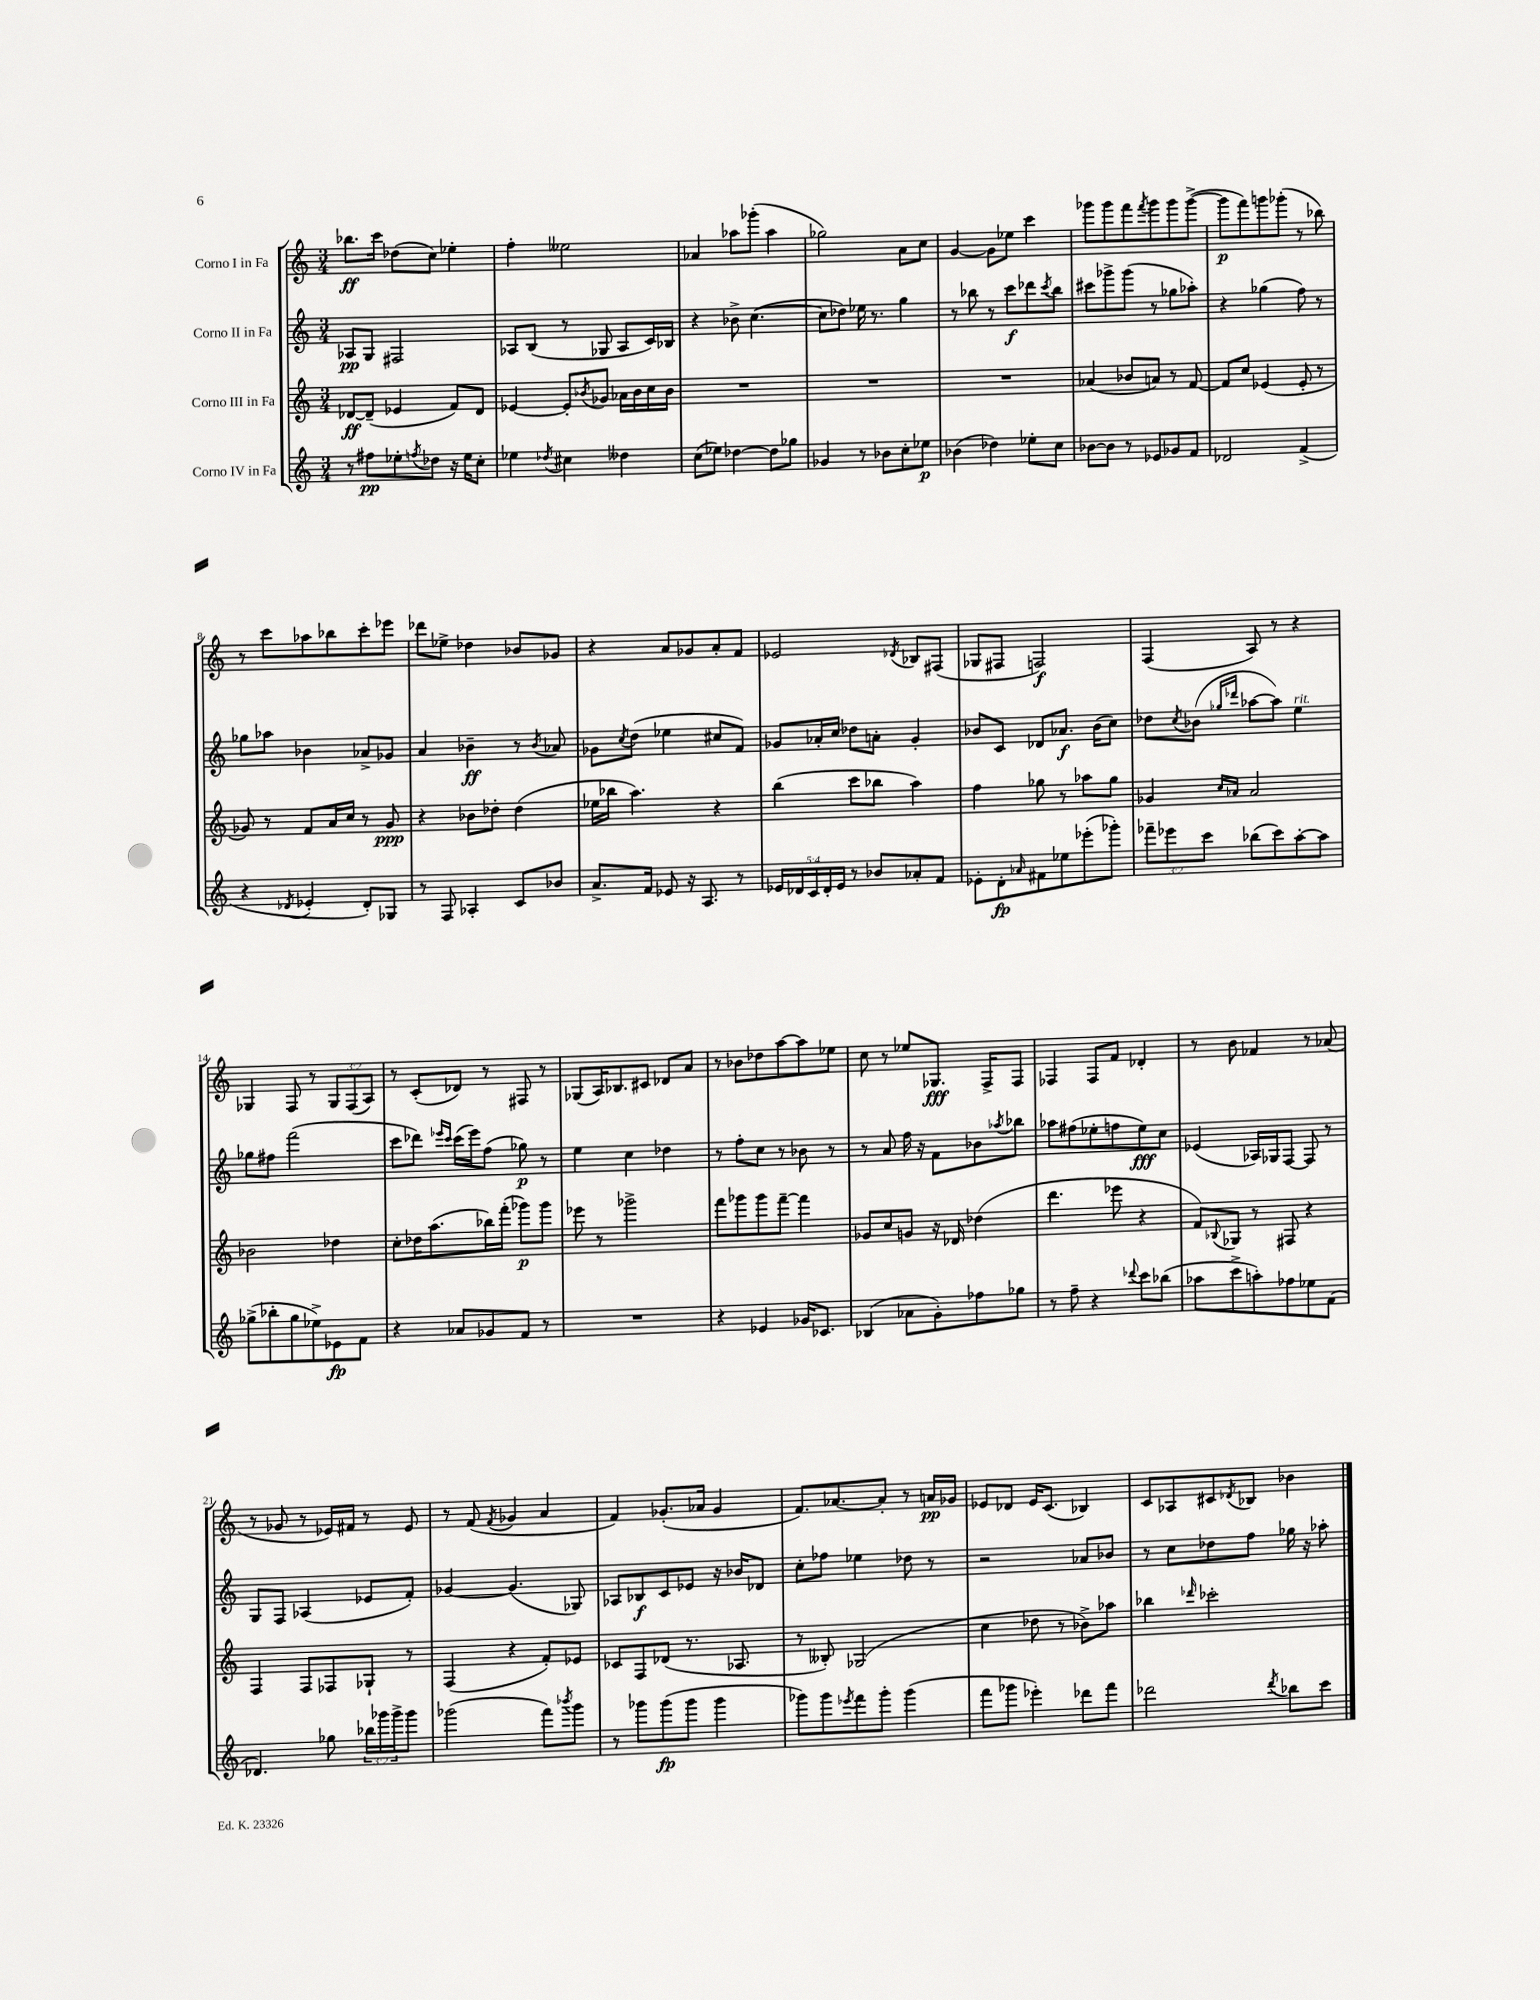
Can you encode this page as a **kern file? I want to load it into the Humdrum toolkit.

**kern	**dynam	**kern	**dynam	**kern	**dynam	**kern	**dynam
*part4	*part4	*part3	*part3	*part2	*part2	*part1	*part1
*staff4	*staff4	*staff3	*staff3	*staff2	*staff2	*staff1	*staff1
*I"Corno IV in Fa	*	*I"Corno III in Fa	*	*I"Corno II in Fa	*	*I"Corno I in Fa	*
*clefG2	*	*clefG2	*	*clefG2	*	*clefG2	*
*k[]	*	*k[]	*	*k[]	*	*k[]	*
*M3/4	*	*M3/4	*	*M3/4	*	*M3/4	*
=1	=1	=1	=1	=1	=1	=1	=1
8r	.	[8d-X/L	ff	8A-X/L	pp	8.bb-X\L	ff
8ff#X\L	pp	(8d-~/J]	.	8G/J	.	.	.
.	.	.	.	.	.	16ccc\Jk	.
8ee-X'\	.	4e-X/	.	2F#X/	.	(8dd-X\L	.
8qffn/	.	.	.	.	.	.	.
8dd-X\J	.	.	.	.	.	8cc\J)	.
16r	.	8f/L)	.	.	.	4ee-X'\	.
16ee-\KL	.	.	.	.	.	.	.
8cc'\J	.	8d-/J	.	.	.	.	.
=2	=2	=2	=2	=2	=2	=2	=2
4ee-X\	.	[4e-X/	.	8A-X/L	.	4ff'\	.
.	.	.	.	(8B/J	.	.	.
8qdd-X/	.	.	.	.	.	.	.
4cc#X\	.	8e-'/L]	.	8r	.	2ee--X\	.
.	.	8qb-X/	.	.	.	.	.
.	.	8g-X/J	.	8G-X/	.	.	.
4dd--X\	.	16a-X\LL	.	8A-/L	.	.	.
.	.	16b-\	.	.	.	.	.
.	.	16cc\	.	16c/L)	.	.	.
.	.	16b-\JJ	.	16B-X/JJ	.	.	.
=3	=3	=3	=3	=3	=3	=3	=3
(8cc\L	.	2.r	.	4r	.	4a-X/	.
8ee-X\J)	.	.	.	.	.	.	.
[4dd-X\	.	.	.	8b-X^\	.	8aa-X\L	.
.	.	.	.	([4.cc\	.	(8ggg-X'\J	.
8dd-\L]	.	.	.	.	.	4aa-\	.
8gg-X\J	.	.	.	.	.	.	.
=4	=4	=4	=4	=4	=4	=4	=4
4g-X/	.	2.r	.	8cc\L]	.	2gg-X\)	.
.	.	.	.	8dd-X\J)	.	.	.
8r	.	.	.	16ee-X\	.	.	.
.	.	.	.	8.r	.	.	.
8b-X\L	.	.	.	.	.	.	.
8cc'\	.	.	.	4gg\	.	8a\L	.
8ee-X\J	p	.	.	.	.	8cc\J	.
=5	=5	=5	=5	=5	=5	=5	=5
(4b-X\	.	2.r	.	8r	.	[4g/	.
.	.	.	.	8bb-X\	.	.	.
4dd-X\)	.	.	.	8r	.	8g\L]	.
.	.	.	.	8ccc\L	f	8ee-X\J	.
8ee-X'\L	.	.	.	8ddd-X\	.	4ccc\	.
.	.	.	.	8qccc/	.	.	.
8cc\J	.	.	.	8bb-\J	.	.	.
=6	=6	=6	=6	=6	=6	=6	=6
[8b-X\L	.	(4a-X/	.	8ccc#X\L	.	8ggg-X\L	.
8b-\J]	.	.	.	8ggg-X^\	.	8ggg-\	.
8r	.	8b-X/L	.	(8ggg-\J	.	8fff\	.
.	.	.	.	.	.	8qfff/	.
8e-X/L	.	8an/J)	.	8r	.	8ggg-\	.
8g-X/	.	8r	.	8gg-X\L	.	8ggg-\	.
8f/J	.	[8f/	.	8aa-X'\J)	.	([8ggg-^\J	.
=7	=7	=7	=7	=7	=7	=7	=7
2d-X/	.	8f/L]	.	4r	.	8ggg-\L]	p
.	.	8cc/J	.	.	.	8fff\)	.
.	.	(4e-X/	.	(4gg-X\	.	8gggn\	.
.	.	.	.	.	.	(8ggg-X'\J	.
(4f^/	.	8e-'/	.	8ff\)	.	8r	.
.	.	8r	.	8r	.	8bb-X\)	.
!!LO:LB:g=z
=8	=8	=8	=8	=8	=8	=8	=8
4r	.	8g-X/)	.	8gg-X\L	.	8r	.
.	.	8r	.	8aa-X\J	.	8ccc\L	.
8qd-X/	.	.	.	.	.	.	.
4e-X'/	.	8f/L	.	4b-X\	.	8aa-X\	.
.	.	16a/L	.	.	.	8bb-X\	.
.	.	16cc/JJ	.	.	.	.	.
8d-'/L)	.	8r	.	8a-X^/L	.	8ccc'\	.
8G-X/J	.	8g-/	ppp	8g-X/J	.	8eee-X\J	.
=9	=9	=9	=9	=9	=9	=9	=9
8r	.	4r	.	4a/	.	8ddd-X\L	.
8F/	.	.	.	.	.	8ee-X^\J	.
4A-X'/	.	8b-X\L	.	4b-X~\	ff	4dd-X\	.
.	.	8dd-X'\J	.	.	.	.	.
8c/L	.	(4dd-\	.	8r	.	8b-X/L	.
.	.	.	.	8qb-/	.	.	.
8b-X/J	.	.	.	8a-X/	.	8g-X/J	.
=10	=10	=10	=10	=10	=10	=10	=10
8.a^/L	.	16ee-X\LL	.	8g-X\L	.	4r	.
.	.	16bb-X\JJ	.	.	.	.	.
.	.	.	.	8qcc/	.	.	.
.	.	4.aa\)	.	(8dd\J	.	.	.
16f/Jk	.	.	.	.	.	.	.
8e-X/	.	.	.	4ee-X\	.	8a/L	.
16r	.	.	.	.	.	8g-X/	.
8.A/	.	.	.	.	.	.	.
.	.	4r	.	8cc#X/L	.	8a'/	.
8r	.	.	.	8f/J)	.	8f/J	.
=11	=11	=11	=11	=11	=11	=11	=11
20e-X/LL	.	(4bb\	.	8g-X/L	.	2e-X/	.
20d-X/	.	.	.	.	.	.	.
20c/	.	.	.	.	.	.	.
.	.	.	.	16a-X'/L	.	.	.
20d-'/	.	.	.	.	.	.	.
.	.	.	.	16cc/JJ	.	.	.
20e-/JJ	.	.	.	.	.	.	.
8r	.	8ccc\L	.	8dd-X\L	.	.	.
8b-X/L	.	8bb-X\J	.	8an'\J	.	.	.
.	.	.	.	.	.	8qd-X/	.
8a-X'/	.	4aa\)	.	4g-'/	.	8B-X/L	.
8f/J	.	.	.	.	.	(8F#X/J	.
=12	=12	=12	=12	=12	=12	=12	=12
8e-X'\L	.	4ff\	.	8b-X/L	.	8G-X/L	.
8d'\	fp	.	.	8c/J	.	8F#X/J	.
16qqa-X/	.	.	.	.	.	.	.
8f#X\	.	8gg-X\	.	8d-X/L	.	2Fn/)	f
8ee-X\	.	8r	.	8.a-X/J	f	.	.
(8eee-X'\	.	8aa-X\L	.	.	.	.	.
.	.	.	.	(16b-\KL	.	.	.
8ggg-X'\J)	.	8gg-\J	.	8cc\J)	.	.	.
=13	=13	=13	=13	=13	=13	=13	=13
12fff-X~\L	.	4g-X/	.	8dd-X\L	.	(4F/	.
12eee-X\	.	.	.	.	.	.	.
.	.	.	.	8qcc/	.	.	.
.	.	.	.	(8b-X\J	.	.	.
12ccc\J	.	.	.	.	.	.	.
.	.	16qqcc/LL	.	16qqgg-X/LL	.	.	.
.	.	16qqa-X/JJ	.	16qqddd-X/JJ	.	.	.
(8bb-X\L	.	2a-/	.	[8aa-X\L	.	8A/)	.
8ccc\)	.	.	.	8aa-\J])	.	8r	.
!	!	!	!	!LO:TX:a:i:t=rit.	!	!	!
[8aa'\	.	.	.	4ee\	.	4r	.
8aa\J]	.	.	.	.	.	.	.
!!LO:LB:g=z
=14	=14	=14	=14	=14	=14	=14	=14
(8gg-X^\L	.	2b-X\	.	8gg-X\L	.	4G-X/	.
8bb-X'\	.	.	.	8ff#X\J	.	.	.
8gg-\	.	.	.	(2fff\	.	8F/	.
8ee-X^\)	.	.	.	.	.	8r	.
8e-X\	fp	4dd-X\	.	.	.	12G-/L	.
.	.	.	.	.	.	(12F/	.
8f\J	.	.	.	.	.	.	.
.	.	.	.	.	.	12A/J)	.
=15	=15	=15	=15	=15	=15	=15	=15
4r	.	8cc'\L	.	8ccc\L	.	8r	.
.	.	16dd-X\K	.	8ddd-X\J)	.	(8c'/L	.
.	.	(8.aa\	.	.	.	.	.
.	.	.	.	16qqeee-X/LL	.	.	.
.	.	.	.	16qqccc/JJ	.	.	.
8a-X/L	.	.	.	(16ccc\LL	.	8d-X/J)	.
.	.	.	.	16eee-\J)	.	.	.
8g-X/	.	16bb-X\L)	.	(8ff\J	.	8r	.
.	.	(16fff'\JJ	.	.	.	.	.
8f/J	.	8ggg-X\L)	p	8gg-X\)	p	8F#X/	.
8r	.	8ggg-\J	.	8r	.	8r	.
=16	=16	=16	=16	=16	=16	=16	=16
2.r	.	8eee-X\	.	4ee\	.	(8G-X/L	.
.	.	8r	.	.	.	16A/K)	.
.	.	.	.	.	.	8.B-X/	.
.	.	2ggg-X^\	.	4cc\	.	.	.
.	.	.	.	.	.	8c#X/J	.
.	.	.	.	4dd-X\	.	8d-X/L	.
.	.	.	.	.	.	8a/J	.
=17	=17	=17	=17	=17	=17	=17	=17
4r	.	8fff\L	.	8r	.	8r	.
.	.	8ggg-X\	.	8ff'\L	.	8b-X\L	.
4e-X/	.	8ggg-\	.	8cc\J	.	8dd-X\	.
.	.	[8fff~\J	.	8r	.	[8aa\	.
16g-X/KL	.	4fff\]	.	8b-X\	.	8aa\]	.
8.c-X/J	.	.	.	.	.	.	.
.	.	.	.	8r	.	8ee-X\J	.
=18	=18	=18	=18	=18	=18	=18	=18
(4B-X/	.	8g-X/L	.	8r	.	8cc\	.
.	.	8cc/	.	8a/	.	8r	.
8a-X\L	.	8gn/J	.	16ff\	.	8ee-X/L	.
.	.	.	.	16r	.	.	.
8g'\)	.	16r	.	8f\L	.	8.G-X/J	fff
.	.	16d-X/	.	.	.	.	.
8ff-X\	.	(4dd-X\	.	8b-X\	.	.	.
.	.	.	.	.	.	16F^/KL	.
.	.	.	.	8qaa-X/	.	.	.
8gg-X\J	.	.	.	8bb-X\J	.	8F/J	.
=19	=19	=19	=19	=19	=19	=19	=19
8r	.	4.ddd\	.	8aa-X\L	.	4F-X/	.
8ff~\	.	.	.	(8ff#X\	.	.	.
4r	.	.	.	8ee-X'\	.	8F-/L	.
.	.	8eee-X\	.	8ffn\	.	8f/J	.
8qqddd-X/	.	.	.	.	.	.	.
8ccc\L	.	4r	.	8ee-\)	fff	4d-X'/	.
(8bb-X\J	.	.	.	8cc\J	.	.	.
=20	=20	=20	=20	=20	=20	=20	=20
8aa-X\L	.	8f/L)	.	(4e-X/	.	8r	.
.	.	8qqB-X/	.	.	.	.	.
8ccc^\	.	8G-X/J	.	.	.	8b\	.
8aan'\)	.	8r	.	16A-X/LL)	.	4f-X/	.
.	.	.	.	16G-X/J	.	.	.
8ff-X\	.	8F#X/	.	[8F/J	.	.	.
8ee-X\	.	4r	.	8F/]	.	8r	.
(8f\J	.	.	.	8r	.	(8a-X/	.
!!LO:LB:g=z
=21	=21	=21	=21	=21	=21	=21	=21
4.d-X/)	.	4F/	.	8G/L	.	8r	.
.	.	.	.	8F/J	.	8g-X/	.
.	.	8F/L	.	(4A-X/	.	8r	.
8gg-X\	.	8F-X/	.	.	.	16e-X/LL)	.
.	.	.	.	.	.	16f#X/JJ	.
24bb-X\LL	.	8G-X`/J	.	8e-X/L	.	8r	.
24ggg-X\	.	.	.	.	.	.	.
24ggg-^\J	.	.	.	.	.	.	.
8ggg-\J	.	8r	.	8f'/J)	.	8e-/	.
=22	=22	=22	=22	=22	=22	=22	=22
(2ggg-X\	.	(4F/	.	[4g-X/	.	8r	.
.	.	.	.	.	.	(8f/	.
.	.	.	.	.	.	8qf/	.
.	.	4r	.	(4.g-/]	.	4g-X/	.
8fff\L)	.	8f'/L)	.	.	.	4a/	.
8qbbb-X/	.	.	.	.	.	.	.
8ggg-\J	.	8e-X/J	.	8G-X/)	.	.	.
=23	=23	=23	=23	=23	=23	=23	=23
8r	.	8c-X/L	.	8A-X/L	.	4f/)	.
8ggg-X\L	.	8F/	.	8B-X/	f	.	.
(8ggg-\	fp	(8d-X/J	.	8c/	.	(8.g-X'/L	.
8ggg-\J	.	8.r	.	8e-X/J	.	.	.
.	.	.	.	.	.	16a-X/Jk	.
4ggg-\	.	.	.	16r	.	4g-/	.
.	.	8.A-X/	.	16b-X/KL	.	.	.
.	.	.	.	8d-X/J	.	.	.
=24	=24	=24	=24	=24	=24	=24	=24
8ggg-X\L)	.	8r	.	8cc'\L	.	8.f/L)	.
8ggg-\	.	8B--X'/)	.	8ff-X\J	.	.	.
.	.	.	.	.	.	[8.a-X/	.
8qeee-X/	.	.	.	.	.	.	.
8fff\	.	(2G-X/	.	4ee-X\	.	.	.
8ggg-'\J	.	.	.	.	.	8a-'/J]	.
(4ggg-\	.	.	.	8dd-X\	.	8r	.
.	.	.	.	8r	.	16an/LL	pp
.	.	.	.	.	.	16g-X/JJ	.
=25	=25	=25	=25	=25	=25	=25	=25
8fff\L	.	4cc\	.	2r	.	8e-X/L	.
8ggg-X\J	.	.	.	.	.	8d-X/J	.
4eee-X'\)	.	8dd-X\	.	.	.	16e-/KL	.
.	.	.	.	.	.	(8.c/J	.
.	.	8r	.	.	.	.	.
8ddd-X\L	.	8b-X^\L)	.	8a-X/L	.	4B-X/)	.
8fff\J	.	8aa-X\J	.	8b-X/J	.	.	.
=26	=26	=26	=26	=26	=26	=26	=26
2ddd-X\	.	4bb-X\	.	8r	.	8c/L	.
.	.	.	.	8cc\L	.	8A-X/	.
.	.	16qqddd-X/	.	.	.	.	.
.	.	2ccc-X'\	.	8dd-X\	.	8c#X/	.
.	.	.	.	.	.	8qd-X/	.
.	.	.	.	8ff\J	.	8B-X/J	.
8qddd-/	.	.	.	.	.	.	.
8bb-X\L	.	.	.	16gg-X\	.	4b-X\	.
.	.	.	.	16r	.	.	.
8ccc\J	.	.	.	8aa-X'\	.	.	.
==	==	==	==	==	==	==	==
*-	*-	*-	*-	*-	*-	*-	*-
